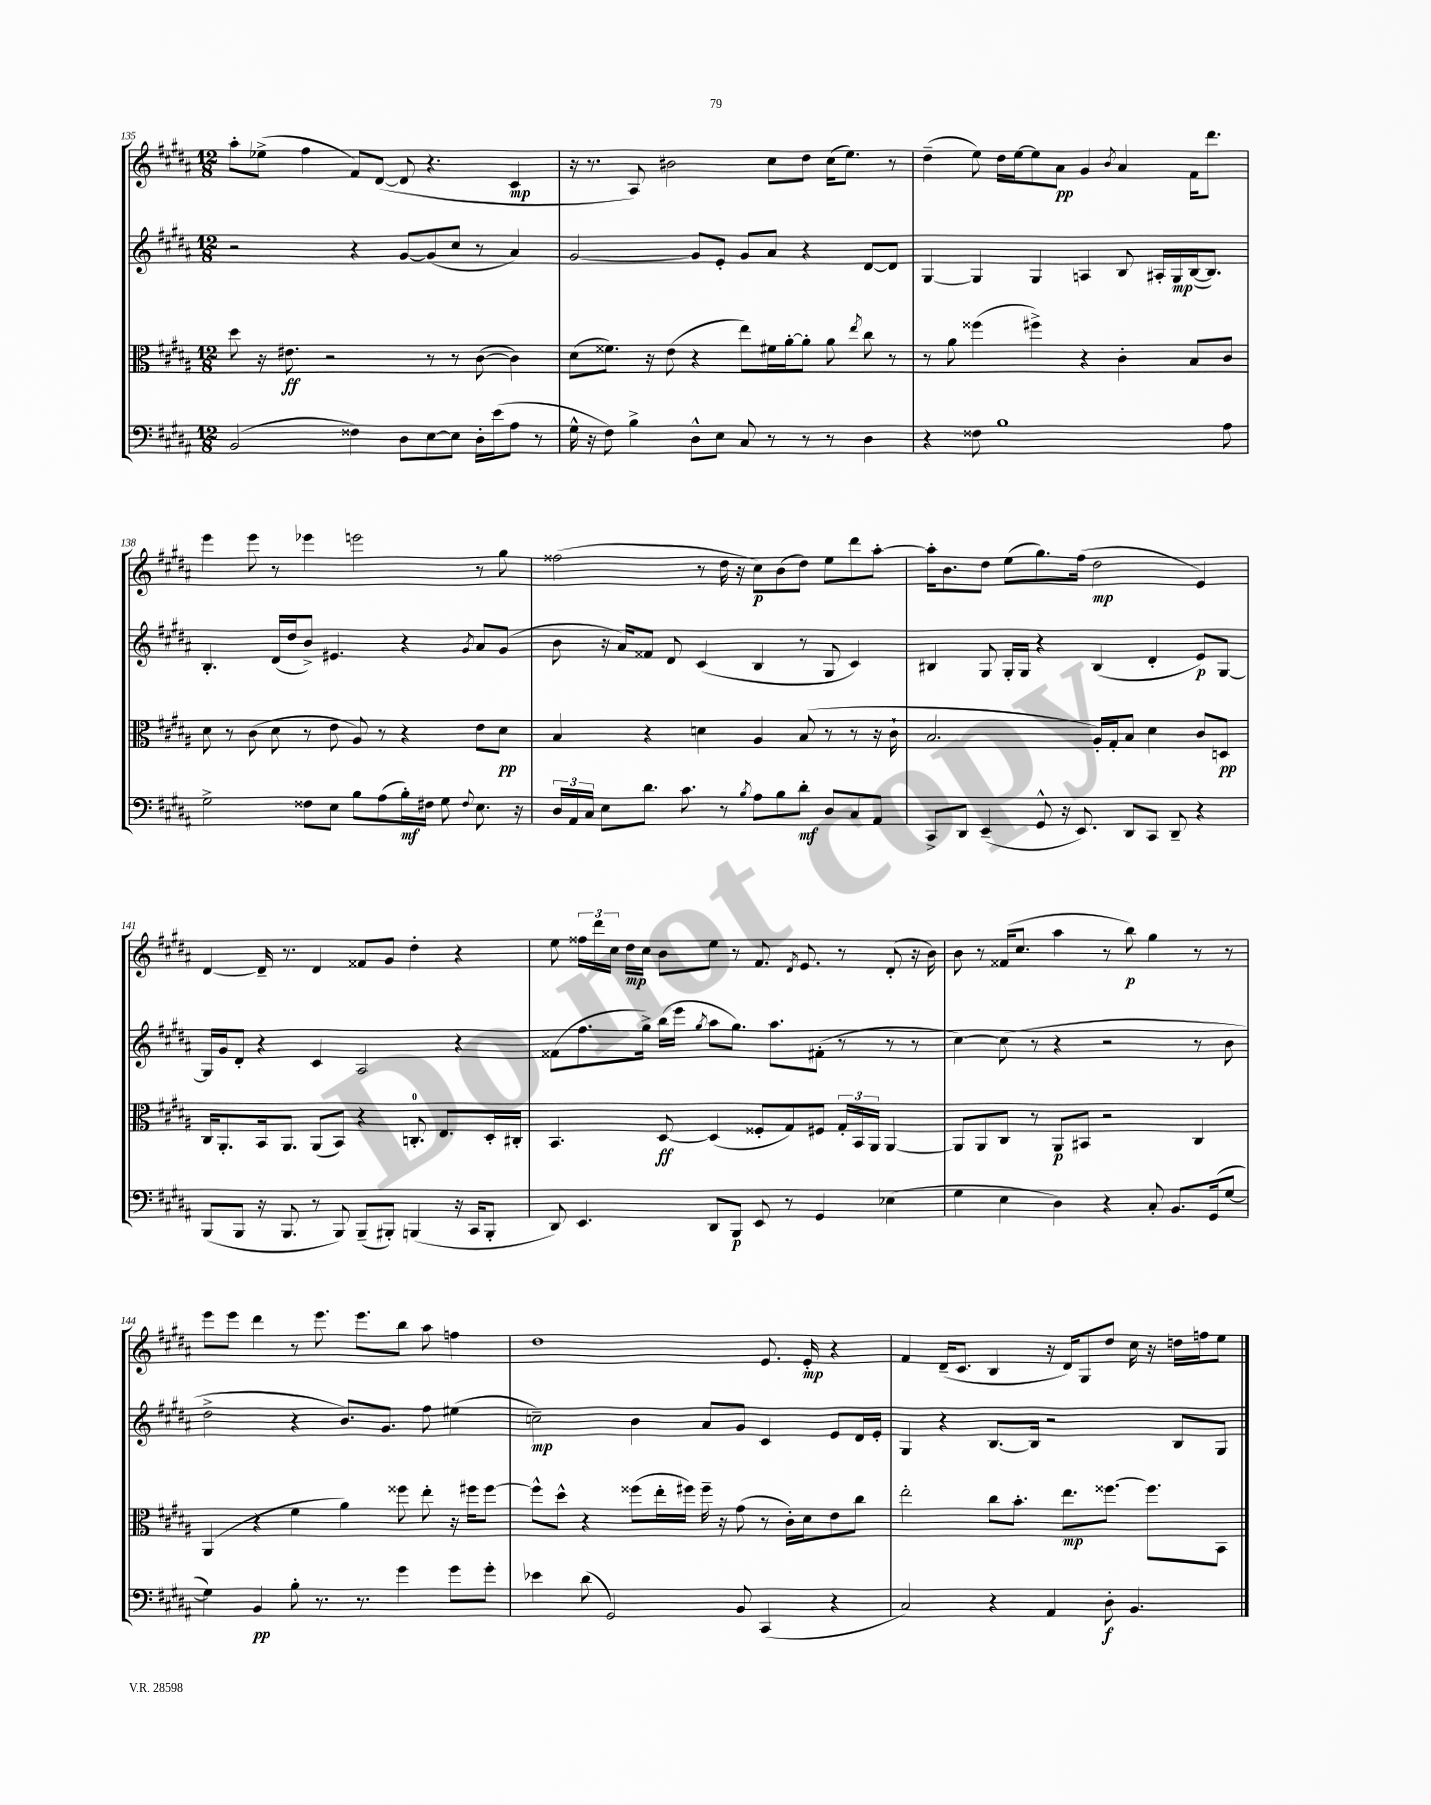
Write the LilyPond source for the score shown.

<<
\new StaffGroup <<
\new Staff = "s0" {
    \clef treble \key b \major \numericTimeSignature \time 12/8
    \autoBeamOff ais''8[-. ees''8]->( fis''4 fis'8[) dis'8]~( dis'8 r4. cis'4\mp |
    r16 r8. ais8) bis'2 cis''8[ dis''8] cis''16[( e''8.]) r8 |
    dis''4--( e''8) dis''16[ e''16~ e''8 ais'8]\pp gis'4 \acciaccatura { b'8 } ais'4 fis'16[ dis'''8.] |
    e'''4 e'''8 r8 ees'''4 e'''2 r8 gis''8 |
    fisis''2( r8 dis''16 r16 cis''8[\p) b'8( dis''8]) e''8[ dis'''8 ais''8]~-. |
    ais''16[-. b'8. dis''8] e''8[( gis''8.) fis''16]( dis''2\mp e'4) |
    dis'4~ dis'16-- r8. dis'4 fisis'8[ gis'8] dis''4-. r4 |
    e''8 \tuplet 3/2 { fisis''16[ dis'''16 cis''16] } dis''16[\mp cis''16] b'8[ e''8] r8 fis'8. \acciaccatura { dis'8 } e'8. r8 dis'8-.( r16 b'16) |
    b'8 r8 fisis'16[( cis''8.] ais''4 r8 b''8\p) gis''4 r8 r8 |
    e'''8[ e'''8] dis'''4 r8 e'''8. e'''8.[ b''8] ais''8 f''4 |
    dis''1 e'8. e'16-.\mp r4 |
    fis'4 dis'16[--( cis'8.] b4 r16 dis'16[) gis8 dis''8] cis''16 r16 d''16[ f''16 e''8] \bar "|." |
}
\new Staff = "s1" {
    \clef treble \key b \major \numericTimeSignature \time 12/8
    \autoBeamOff r2 r4 gis'8[~ gis'8( cis''8] r8 ais'4) |
    gis'2~ gis'8[ e'8]-. gis'8[ ais'8] r4 dis'8[~ dis'8] |
    gis4~ gis4 gis4 a4 b8 ais16[-. gis16\mp b16~( b8.]) |
    b4.-. dis'16[( dis''16 b'8]->) eis'4. r4 \acciaccatura { gis'8 } ais'8[ gis'8]( |
    b'8 r16 ais'16[) fisis'8] dis'8 cis'4( b4 r8 gis8 cis'4) |
    bis4 gis8 gis16[-. gis16] r4 bis4( dis'4-. e'8[\p) gis8]~ |
    gis16[ gis'16 dis'8]-. r4 cis'4 ais2 r4 |
    fisis'8[( fis''8. gis''16]->) b''16[( e'''16] \acciaccatura { gis''8 } ais''8[ gis''8.]) ais''8.[ fis'8]-.( r8 r8 r8 |
    cis''4~) cis''8( r8 r4 r2 r8 b'8 |
    dis''2-> r4 b'8.[) gis'8.] fis''8 eis''4( |
    c''2--\mp) b'4 ais'8[ gis'8] cis'4 e'8[ dis'16 e'16]-. |
    gis4 r4 b8.[~ b16] r2 b8[ gis8] \bar "|." |
}
\new Staff = "s2" {
    \clef alto \key b \major \numericTimeSignature \time 12/8
    \autoBeamOff dis''8 r16 eis'8.\ff r2 r8 r8 cis'8~( cis'4) |
    dis'8[( fisis'8.]) r16 e'8( r4 e''8[) fis'16 ais'16~-. ais'8]-. ais'8 \acciaccatura { e''8 } cis''8 r8 |
    r8 ais'8 fisis''4( fis''4->) r4 cis'4-. b8[ cis'8] |
    dis'8 r8 cis'8( dis'8 r8 e'8 ais8) r8 r4 e'8[ dis'8]\pp |
    b4 r4 d'4 ais4 b8( r8 r8 r16 cis'16-! |
    b2. ais16[-.) gis16-. b8] dis'4 cis'8[ d8]\pp |
    cis16[ ais,8.-. b,16 ais,8.] ais,8[( b,8]) r4 c8.-0-. e8.[ dis16-. cis16]-. |
    b,4. dis8~\ff dis4( fisis8[-. gis8) fis8] \tuplet 3/2 { gis16[-. b,16 ais,16] } ais,4~ |
    ais,8[ ais,8 cis8] r8 ais,8[\p bis,8] r2 cis4 |
    ais,4( r4 fis'4 ais'4) fisis''8 e''8-. r16 fis''16[ fis''8]~ |
    fis''8[-^ dis''8]-^ r4 fisis''8[( e''16-. fis''16]) fis''16-- r16 gis'8( r8 cis'16[-.) dis'16 e'8 cis''8] |
    e''2-. cis''8[ b'8.]-. e''8.[\mp fisis''8.]~ fisis''8.[ b,8] \bar "|." |
}
\new Staff = "s3" {
    \clef bass \key b \major \numericTimeSignature \time 12/8
    \autoBeamOff b,2( fisis4) dis8[ e8~ e8] dis16[-. e'16( ais8] r8 |
    gis16-^ r16 fis8) b4-> dis8[-^ e8] cis8 r8 r8 r8 dis4 |
    r4 fisis8 b1 ais8 |
    gis2-> fisis8[ e8] b8[ ais8( b16-.\mf) fis16] gis8 \appoggiatura { fis8 } e8. r16 |
    \tuplet 3/2 { dis16[ ais,16 cis16] } e8[ dis'8.] cis'8. r8 \acciaccatura { b8 } ais8[ b8 dis'8]-.\mf dis8[ cis8 ais,8] |
    cis,8[-> dis,8] e,4--( gis,8-^ r16 e,8.) dis,8[ cis,8] dis,8-- r4 |
    b,,8[( b,,8] r16 b,,8. r8 b,,8) b,,8[--( bis,,8]-.) b,,4( r16 cis,16[ b,,8]-. |
    dis,8) e,4. dis,8[ b,,8]\p e,8 r8 gis,4 ees4( |
    gis4 e4 dis4) r4 cis8-. b,8.[ gis,16( gis8]~ |
    gis4) b,4\pp b8-. r8. r8. gis'4 gis'8[ gis'8]-. |
    ees'4 dis'8( gis,2) b,8 cis,4( r4 |
    cis2) r4 ais,4 dis8-.\f b,4. \bar "|." |
}
>>
>>
\layout { \context { \Score currentBarNumber = #135 } }
